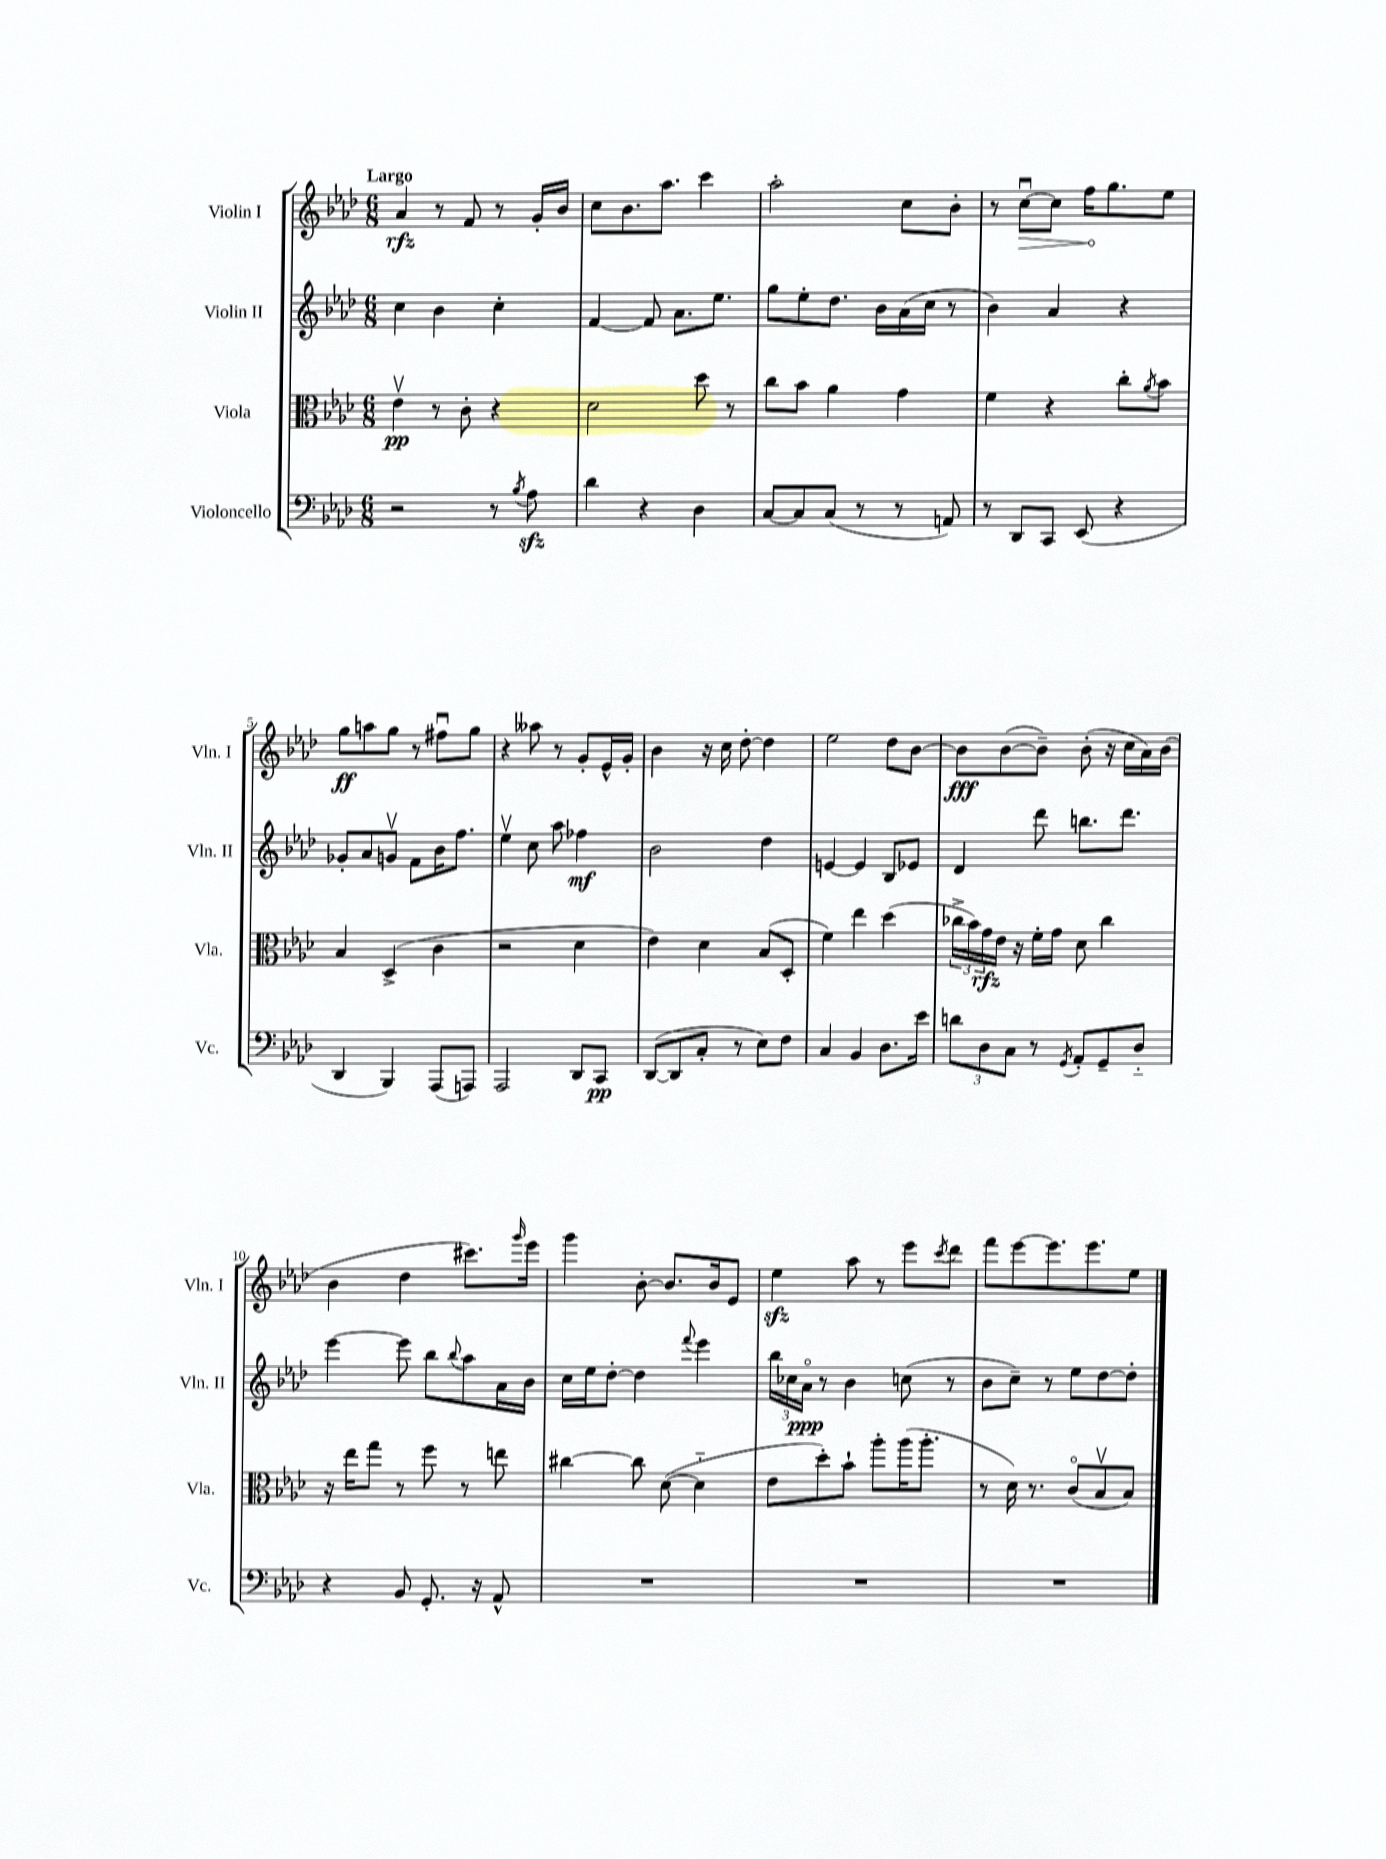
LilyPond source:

<<
\new StaffGroup <<
\new Staff = "s0" \with { instrumentName = "Violin I" shortInstrumentName = "Vln. I" } {
    \clef treble \key aes \major \numericTimeSignature \time 6/8 \tempo "Largo"
    aes'4\rfz r8 f'8 r8 g'16-. bes'16 |
    c''8 bes'8. aes''8. c'''4 |
    aes''2-. c''8 bes'8-. |
    r8 \once \override Hairpin.circled-tip = ##t c''8~\downbow\> c''8 f''16\! g''8. ees''8 |
    g''8\ff a''8 g''8 r8 fis''8\downbow g''8 |
    r4 aeses''8 r8 g'8-. ees'16-^ g'16-. |
    bes'4 r16 c''16 des''8~-. des''4 |
    ees''2 des''8 bes'8~ |
    bes'8\fff bes'8~( bes'8--) bes'8-.( r16 c''16 aes'16) bes'16( |
    bes'4 des''4 cis'''8.) \grace { g'''16 } ees'''16 |
    g'''4 bes'8~-. bes'8. bes'16 ees'8 |
    ees''4\sfz aes''8 r8 ees'''8 \acciaccatura { c'''8 } des'''8 |
    f'''8 ees'''8~ ees'''8. ees'''8. ees''8 \bar "|." |
}
\new Staff = "s1" \with { instrumentName = "Violin II" shortInstrumentName = "Vln. II" } {
    \clef treble \key aes \major \numericTimeSignature \time 6/8
    c''4 bes'4 c''4-. |
    f'4~ f'8 aes'8. ees''8. |
    g''8 ees''8-. des''8. bes'16 aes'16( c''16 r8 |
    bes'4) aes'4 r4 |
    ges'8-. aes'8 g'8\upbow f'8 bes'16 f''8. |
    ees''4\upbow c''8 aes''8 fes''4\mf |
    bes'2 des''4 |
    e'4~ e'4 bes8 ees'8 |
    des'4 des'''8 b''8. des'''8. |
    ees'''4~ ees'''8 bes''8 \appoggiatura { bes''8 } aes''8 aes'16 bes'16 |
    c''16 ees''16 des''8~-. des''4 \appoggiatura { f'''8 } ees'''4 |
    \tuplet 3/2 { bes''16 ces''16 aes'16\flageolet\ppp } r8 bes'4 c''8( r8 |
    bes'8 c''8--) r8 ees''8 des''8~ des''8-. \bar "|." |
}
\new Staff = "s2" \with { instrumentName = "Viola" shortInstrumentName = "Vla." } {
    \clef alto \key aes \major \numericTimeSignature \time 6/8
    ees'4\upbow\pp r8 c'8-. r4 |
    des'2 des''8 r8 |
    c''8 bes'8 aes'4 g'4 |
    f'4 r4 c''8-. \acciaccatura { aes'8 } bes'8 |
    bes4 des4->( c'4 |
    r2 des'4 |
    ees'4) des'4 bes8( des8-. |
    f'4) ees''4 des''4( |
    \tuplet 3/2 { ces''16-> bes'16) g'16\rfz } ees'16 r16 f'16-. g'16 des'8 ces''4 |
    r16 ees''16 g''8 r8 f''8 r8 e''8 |
    cis''4~ cis''8 des'8~( des'4-_ |
    ees'8 des''8-.) bes'8-! aes''8-. aes''16( aes''8.-. |
    r8 des'16) r8. c'8\flageolet( bes8\upbow bes8) \bar "|." |
}
\new Staff = "s3" \with { instrumentName = "Violoncello" shortInstrumentName = "Vc." } {
    \clef bass \key aes \major \numericTimeSignature \time 6/8
    r2 r8 \acciaccatura { bes8 } aes8\sfz |
    des'4 r4 des4 |
    c8~ c8 c8( r8 r8 a,8) |
    r8 des,8 c,8 ees,8( r4 |
    des,4 bes,,4) aes,,8( a,,8) |
    aes,,2 des,8 c,8\pp |
    des,8~( des,8 c8-. r8 ees8) f8 |
    c4 bes,4 des8. ees'16 |
    \tuplet 3/2 { d'8 des8 c8 } r8 \acciaccatura { g,8 } aes,8-. g,8-- des8-_ |
    r4 bes,8 g,8.-. r16 aes,8-^ |
    R2. |
    R2. |
    R2. \bar "|." |
}
>>
>>
